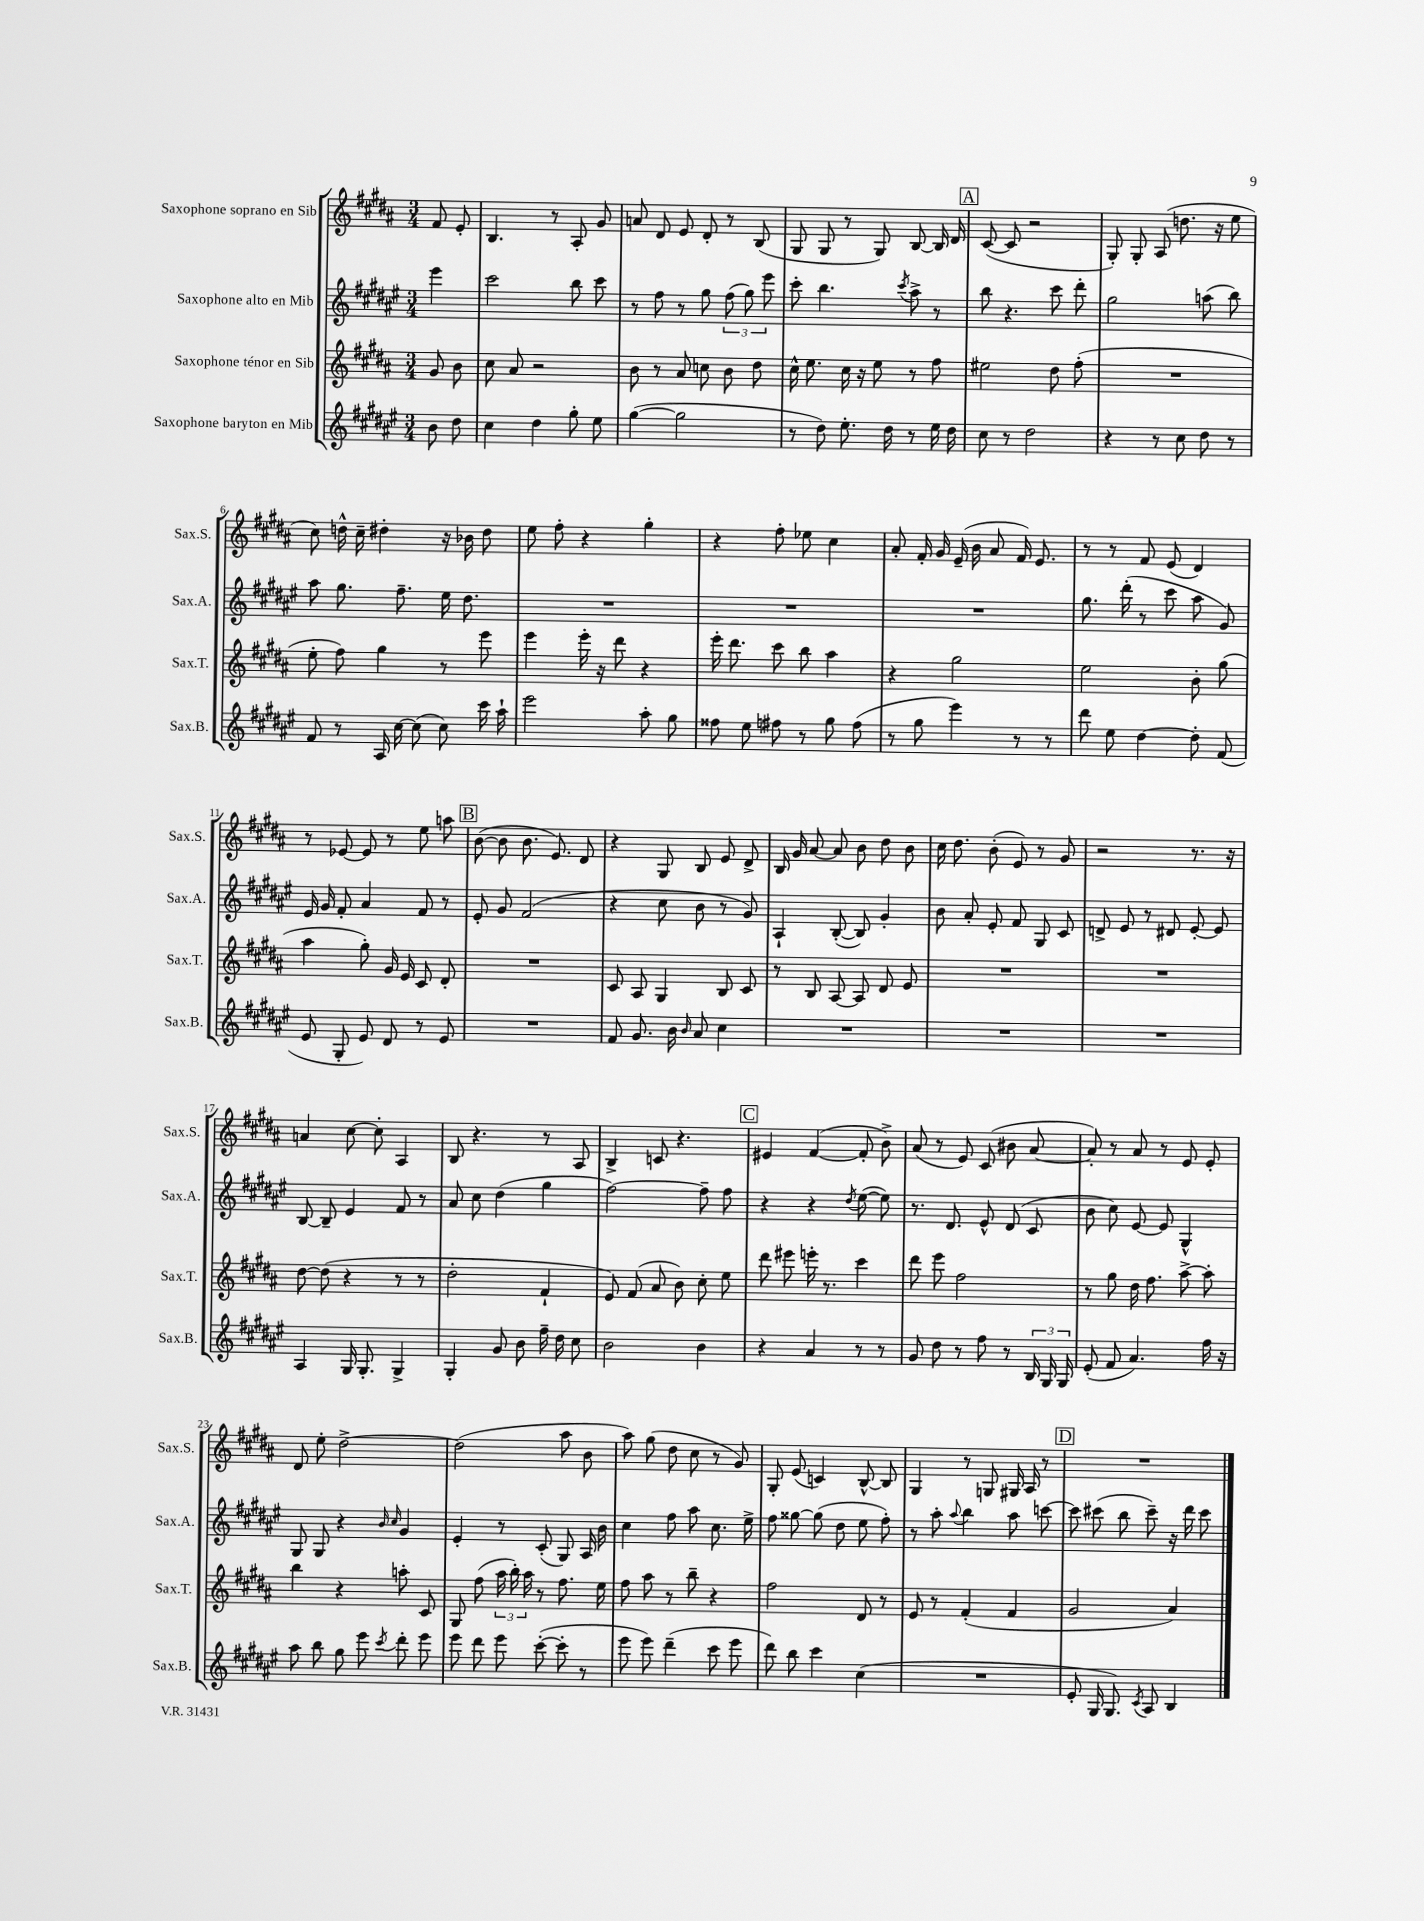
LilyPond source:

<<
\new StaffGroup <<
\new Staff = "s0" \with { instrumentName = "Saxophone soprano en Sib" shortInstrumentName = "Sax.S." } {
    \clef treble \key b \major \numericTimeSignature \time 3/4 \partial 4
    \autoBeamOff fis'8 e'8-. |
    b4. r8 ais8-. gis'8 |
    a'8 dis'8 e'8 dis'8-. r8 b8( |
    gis8 gis8 r8 gis8) b8~ b16 dis'16 |
    \mark \markup { \box "A" } cis'8~( cis'8 r2 |
    gis8-.) gis8-. ais8( d''8. r16 e''8 |
    cis''8) d''16-^ cis''16-- dis''4-. r16 bes'16 dis''8 |
    e''8 fis''8-. r4 gis''4-. |
    r4 fis''8-. ees''8 cis''4 |
    ais'8-. fis'16-. gis'16 e'16--( b'16 ais'8 fis'16) e'8. |
    r8 r8 fis'8 e'8( dis'4) |
    r8 ees'8~ ees'8 r8 e''8 a''8 |
    \mark \markup { \box "B" } b'8~( b'8 b'8. e'8.) dis'8 |
    r4 gis8 b8 e'8 dis'8-> |
    b16 gis'16 ais'8~ ais'8 b'8 dis''8 b'8 |
    cis''16 dis''8. b'8-.( e'8) r8 gis'8 |
    r2 r8. r16 |
    a'4 cis''8~ cis''8-. ais4 |
    b8 r4. r8 ais8 |
    b4-> c'8 r4. |
    \mark \markup { \box "C" } eis'4 fis'4~( fis'8-. b'8->) |
    ais'8( r8 e'8) cis'8( bis'8 ais'8~ |
    ais'8-.) r8 ais'8 r8 e'8 e'8-. |
    dis'8 e''8-. dis''2~-> |
    dis''2( ais''8 b'8 |
    ais''8) gis''8( dis''8 cis''8 r8 gis'8) |
    gis8-. e'8( c'4) b8~-^ b8 |
    gis4 r8 g8 gis16 ais16 r8 |
    \mark \markup { \box "D" } R2. \bar "|." |
}
\new Staff = "s1" \with { instrumentName = "Saxophone alto en Mib" shortInstrumentName = "Sax.A." } {
    \clef treble \key fis \major \numericTimeSignature \time 3/4 \partial 4
    \autoBeamOff eis'''4 |
    cis'''2 b''8 cis'''8 |
    r8 fis''8 r8 gis''8 \tuplet 3/2 { fis''8( gis''8) eis'''8 } |
    cis'''8-. b''4. \acciaccatura { cis'''8 } ais''8-> r8 |
    \mark \markup { \box "A" } b''8 r4. cis'''8 dis'''8-. |
    gis''2 a''8( b''8) |
    ais''8 gis''8. fis''8.-- eis''16 dis''8. |
    R2. |
    R2. |
    R2. |
    gis''8. dis'''16-.( r8 cis'''8 ais''8 gis'8) |
    eis'16 gis'16 fis'8-. ais'4 fis'8 r8 |
    \mark \markup { \box "B" } eis'8-. gis'8 fis'2( |
    r4 cis''8 b'8 r8 gis'8) |
    ais4-! b8~-.( b8) gis'4-. |
    b'8 ais'8-. eis'8-. fis'8 gis8 cis'8 |
    d'8-> eis'8 r8 dis'8 eis'8~-. eis'8 |
    b8~ b8-- eis'4 fis'8 r8 |
    ais'8 cis''8 dis''4( gis''4 |
    fis''2~) fis''8-- fis''8 |
    \mark \markup { \box "C" } r4 r4 \acciaccatura { dis''8 } eis''8~( eis''8) |
    r8. dis'8. eis'8-^ dis'8( cis'8 |
    b'8 cis''8) eis'8~ eis'8 gis4-^ |
    gis8 gis8 r4 \grace { b'16 cis''16 } gis'4 |
    eis'4-. r8 cis'8-.( gis8) ais16 b'16 |
    cis''4 fis''8 ais''8 cis''8. eis''16-> |
    fis''8 gisis''8~ gisis''8( dis''8 eis''8 fis''8-.) |
    r8 ais''8-. \appoggiatura { ais''8 } b''4 ais''8 c'''8~ |
    \mark \markup { \box "D" } c'''8 cis'''8( b''8 cis'''8--) r16 dis'''16 cis'''8 \bar "|." |
}
\new Staff = "s2" \with { instrumentName = "Saxophone ténor en Sib" shortInstrumentName = "Sax.T." } {
    \clef treble \key b \major \numericTimeSignature \time 3/4 \partial 4
    \autoBeamOff gis'8 b'8 |
    cis''8 ais'8 r2 |
    b'8 r8 ais'8 c''8 b'8 dis''8 |
    cis''16-^ e''8. cis''16 r16 e''8 r8 fis''8 |
    \mark \markup { \box "A" } eis''2 dis''8 fis''8-.( |
    R2. |
    e''8-. fis''8) gis''4 r8 e'''8 |
    e'''4 e'''16-. r16 dis'''8 r4 |
    e'''16-. dis'''8. cis'''8 b''8 ais''4 |
    r4 gis''2 |
    e''2 b'8-. gis''8( |
    ais''4 gis''8-.) gis'16 e'16 cis'8 dis'8-. |
    \mark \markup { \box "B" } R2. |
    cis'8 ais8 gis4 b8 cis'8 |
    r8 b8 ais8~ ais8 dis'8 e'8 |
    R2. |
    R2. |
    dis''8~ dis''8( r4 r8 r8 |
    dis''2-. fis'4-! |
    e'8) fis'8( ais'8 b'8) cis''8-. e''8 |
    \mark \markup { \box "C" } dis'''8 eis'''8 e'''16-. r8. cis'''4 |
    dis'''8 e'''8 fis''2 |
    r8 gis''8 dis''16 fis''8. ais''8~-> ais''8-. |
    b''4 r4 a''8-. cis'8 |
    gis8 fis''8( \tuplet 3/2 { ais''16 b''16-.) ais''16 } r8 fis''8. e''16 |
    fis''8 ais''8 r8 b''8-- r4 |
    fis''2 dis'8 r8 |
    e'8 r8 fis'4-.( fis'4 |
    \mark \markup { \box "D" } gis'2 ais'4) \bar "|." |
}
\new Staff = "s3" \with { instrumentName = "Saxophone baryton en Mib" shortInstrumentName = "Sax.B." } {
    \clef treble \key fis \major \numericTimeSignature \time 3/4 \partial 4
    \autoBeamOff b'8 dis''8 |
    cis''4 dis''4 gis''8-. eis''8 |
    gis''4~( gis''2 |
    r8 dis''8) eis''8.-. dis''16 r8 eis''16 dis''16 |
    \mark \markup { \box "A" } cis''8 r8 dis''2 |
    r4 r8 cis''8 dis''8 r8 |
    fis'8 r8 ais16 cis''16~ cis''8( cis''8) cis'''16 ais''16-! |
    eis'''2 ais''8-. gis''8 |
    fisis''8 eis''8 fis''8 r8 gis''8 fis''8( |
    r8 gis''8 eis'''4) r8 r8 |
    dis'''8 eis''8 dis''4~ dis''8-. fis'8( |
    eis'8 gis8-. eis'8) dis'8 r8 eis'8 |
    \mark \markup { \box "B" } R2. |
    fis'8 gis'8. b'16 \grace { b'16 } ais'8 cis''4 |
    R2. |
    R2. |
    R2. |
    ais4 gis16 gis8.-. gis4-> |
    gis4-. gis'8 b'8 fis''16-- dis''16 cis''8 |
    b'2 b'4 |
    \mark \markup { \box "C" } r4 ais'4 r8 r8 |
    gis'8 dis''8 r8 fis''8 r8 \tuplet 3/2 { b16 gis16 gis16 } |
    eis'8-.( fis'8 ais'4.) fis''16 r16 |
    ais''8 b''8 gis''8 eis'''8 \acciaccatura { cis'''8 } dis'''8-. eis'''8 |
    eis'''8 dis'''8 eis'''8 cis'''8~-.( cis'''8-. r8 |
    eis'''8 eis'''8) dis'''4--( cis'''8 eis'''8 |
    dis'''8) b''8 cis'''4 cis''4( |
    R2. |
    \mark \markup { \box "D" } eis'8-. gis16 gis8.) \acciaccatura { cis'8 } ais8 b4 \bar "|." |
}
>>
>>
